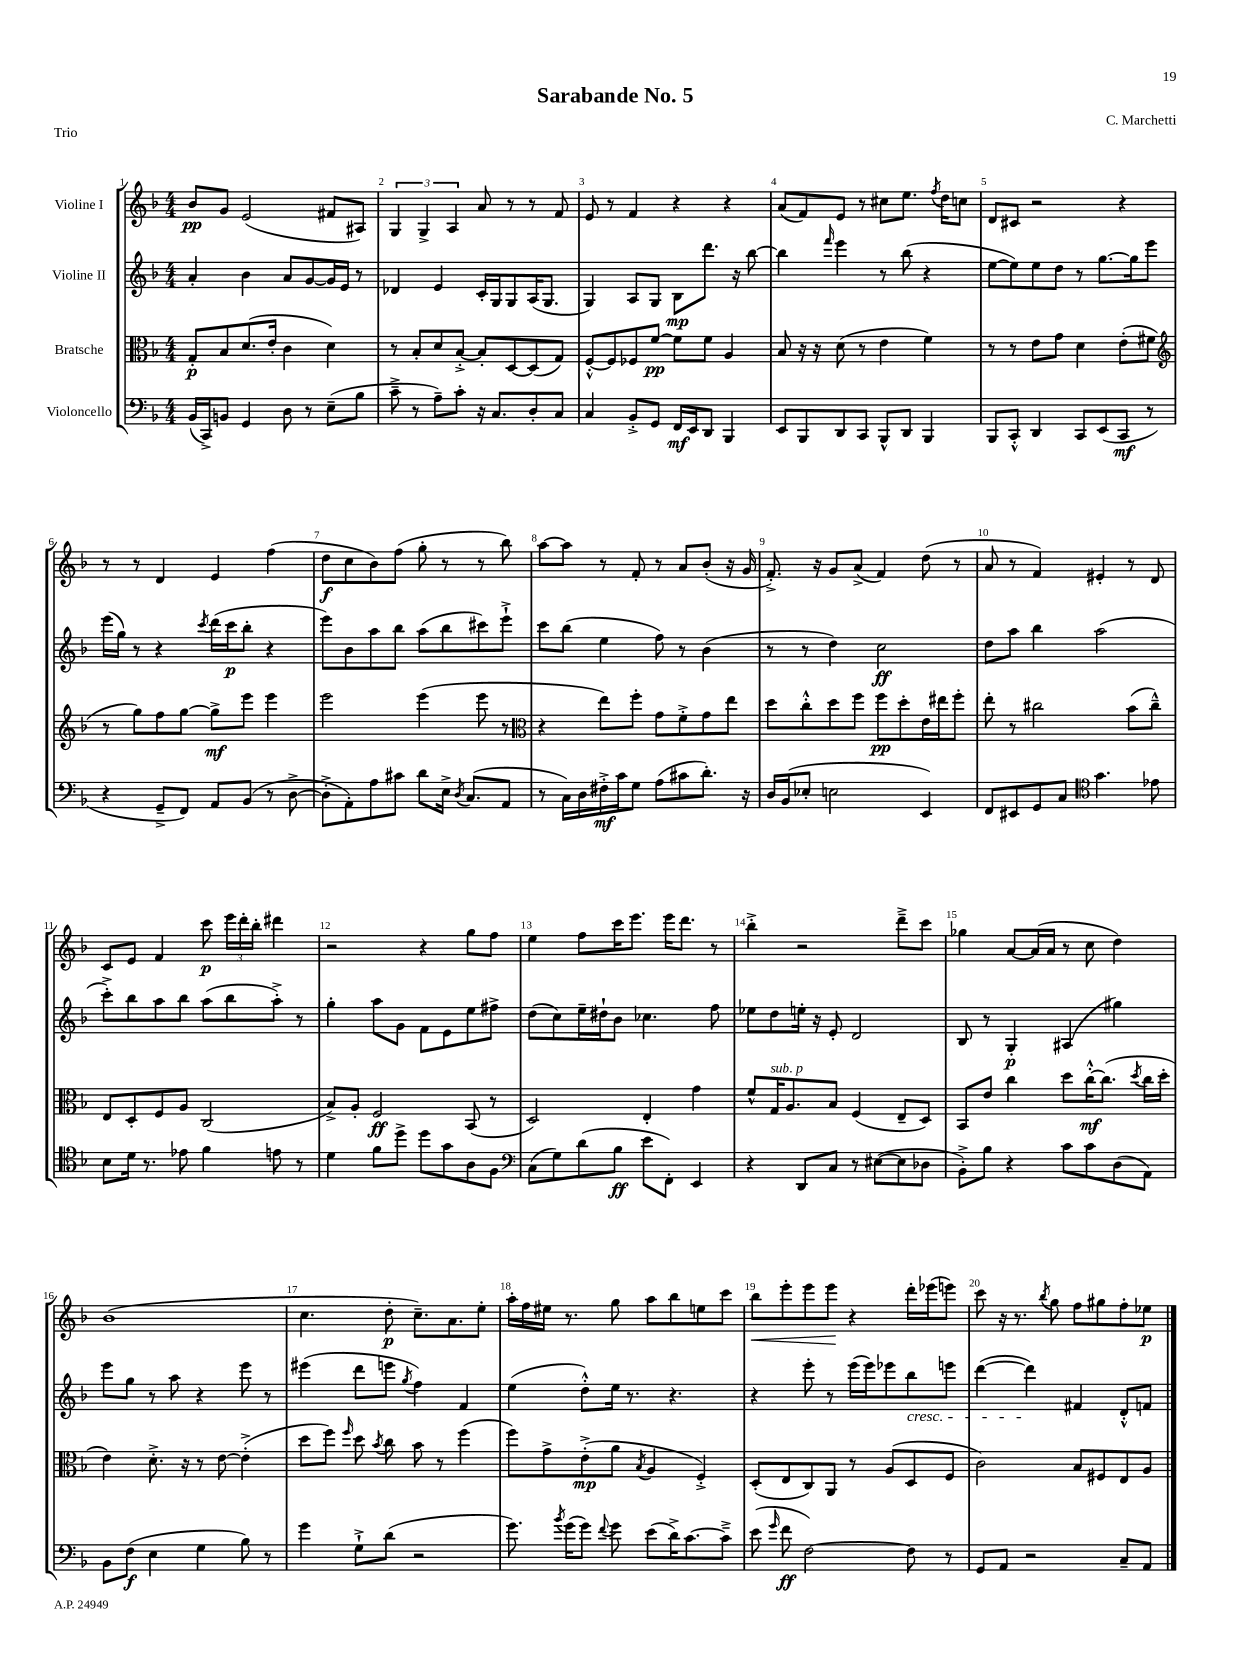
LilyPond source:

\header { title = "Sarabande No. 5" composer = "C. Marchetti" piece = "Trio" }
<<
\new StaffGroup <<
\new Staff = "s0" \with { instrumentName = "Violine I" } {
    \clef treble \key f \major \numericTimeSignature \time 4/4
    \autoBeamOff bes'8[\pp g'8] e'2( fis'8[ ais8]) |
    \tuplet 3/2 { g4 g4-> a4 } a'8 r8 r8 f'8 |
    e'8 r8 f'4 r4 r4 |
    a'8[( f'8) e'8] r8 cis''8[ e''8.] \acciaccatura { f''8 } d''16[ c''8] |
    d'8[ cis'8] r2 r4 |
    r8 r8 d'4 e'4 f''4( |
    d''8[\f c''8 bes'8) f''8]( g''8-. r8 r8 bes''8) |
    a''8[~ a''8] r8 f'8-. r8 a'8[ bes'8]-.( r16 g'16 |
    f'8.-.->) r16 g'8[ a'8]->( f'4) d''8( r8 |
    a'8 r8 f'4) eis'4-. r8 d'8 |
    c'8[ e'8] f'4 c'''8\p \tuplet 3/2 { e'''16[ d'''16-. bes''16]-. } dis'''4 |
    r2 r4 g''8[ f''8] |
    e''4 f''8[ c'''16 e'''8.] e'''16[ d'''8.] r8 |
    bes''4-.-> r2 d'''8[---> c'''8] |
    ges''4 a'8[~ a'16( a'16] r8 c''8 d''4) |
    bes'1( |
    c''4. d''8-.\p c''8.[--) a'8. e''8]-. |
    a''16[-. f''16 eis''16] r8. g''8 a''8[ bes''8 e''8 c'''8] |
    bes''8[\< e'''8-. e'''8 e'''8]\! r4 d'''16[-. ees'''16( e'''8]) |
    c'''8 r16 r8. \acciaccatura { bes''8 } g''8 f''8[ gis''8 f''8-. ees''8]\p \bar "|." |
}
\new Staff = "s1" \with { instrumentName = "Violine II" } {
    \clef treble \key f \major \numericTimeSignature \time 4/4
    \autoBeamOff a'4-. bes'4 a'8[ g'8~ g'16 e'16] r8 |
    des'4 e'4 c'16[-. g16 g8 a16( g8.] |
    g4) a8[ g8] bes8[\mp d'''8.] r16 bes''8~ |
    bes''4 \grace { f'''16 } e'''4 r8 bes''8( r4 |
    e''8[~ e''8) e''8 d''8] r8 g''8.[~ g''16 e'''8] |
    e'''16[( g''16]) r8 r4 \acciaccatura { c'''8 } d'''16[( c'''16\p bes''8]-. r4 |
    e'''8[) bes'8 a''8 bes''8] a''8[( bes''8 cis'''8) e'''8]-!-> |
    c'''8[ bes''8]( e''4 f''8) r8 bes'4( |
    r8 r8 d''4) c''2\ff |
    d''8[ a''8] bes''4 a''2( |
    c'''8[-.->) bes''8 a''8 bes''8] a''8[( bes''8 a''8]-.->) r8 |
    g''4-. a''8[ g'8] f'8[ e'8 e''8 fis''8]-> |
    d''8[( c''8) e''16-- dis''16-! bes'8] ces''4. f''8 |
    ees''8[ d''8 e''16]-. r16 e'8-. d'2 |
    bes8 r8 g4-.\p ais4( gis''4) |
    e'''8[ g''8] r8 a''8 r4 e'''8 r8 |
    eis'''4( d'''8[ e'''8] \acciaccatura { g''8 } f''4) f'4 |
    e''4( d''8[-.-^) e''16] r8. r4. |
    r4 e'''8-. r8 e'''16[( e'''16) ees'''8 bes''8\cresc e'''8] |
    d'''4~( d'''4\!) fis'4 d'8[-.-^ f'8] \bar "|." |
}
\new Staff = "s2" \with { instrumentName = "Bratsche" } {
    \clef alto \key f \major \numericTimeSignature \time 4/4
    \autoBeamOff g8[-.\p bes8 d'8.( e'16]-. c'4 d'4) |
    r8 bes8[-. d'8 bes8]~-.-> bes8[-. d8~ d8( g8]) |
    f8[~-.-^ f8 fes8 f'8]~\pp f'8[ f'8] a4 |
    bes8 r16 r16 d'8( r8 e'4 f'4) |
    r8 r8 e'8[ g'8] d'4 e'8[-.( fis'8] |
    \clef treble r8 g''8[) f''8 g''8]~ g''8[->\mf e'''8] e'''4 |
    e'''2 e'''4( e'''8 r8 |
    \clef alto r4 e''8[) f''8]-. g'8[ f'8-.-> g'8 e''8] |
    d''8[ c''8-.-^ d''8 f''8] f''8[\pp d''8-. e'16 eis''16 f''8]-. |
    e''8-. r8 cis''2 bes'8[( cis''8]---^) |
    e8[ d8-. f8 a8] c2( |
    bes8[->) a8]-. f2\ff bes,8( r8 |
    d2) e4-. g'4 |
    f'8[-^ g16^\markup { \italic "sub. p" } a8. bes8] f4( e8[-- d8]) |
    bes,8[ e'8] c''4 d''8[ c''16~-.-^\mf c''8.]( \acciaccatura { d''8 } c''16[ d''16]-. |
    e'4) d'8.-.-> r16 r8 e'8~ e'4-.->( |
    d''8[ f''8]) \grace { f''16 } d''8 \acciaccatura { bes'8 } c''8 bes'8 r8 f''4( |
    f''8[) g'8-> e'8-.->\mp( a'8] \acciaccatura { bes8 } a4 f4-.->) |
    d8[-.( e8 c8) a,8] r8 a8[( d8 f8] |
    c'2) bes8[ fis8 e8 a8] \bar "|." |
}
\new Staff = "s3" \with { instrumentName = "Violoncello" } {
    \clef bass \key f \major \numericTimeSignature \time 4/4
    \autoBeamOff bes,16[( c,16->) b,8] g,4 d8 r8 e8[--( bes8] |
    c'8---> r8 a8[--) c'8]-. r16 c8.[ d8-. c8] |
    c4 bes,8[-.-> g,8] f,16[\mf e,16 d,8] bes,,4 |
    e,8[ bes,,8 d,8 c,8] bes,,8[-^ d,8] bes,,4 |
    bes,,8[ c,8]-.-^ d,4 c,8[ e,8( c,8]\mf r8 |
    r4 g,8[---> f,8]) a,8[ bes,8]( r8 d8~-> |
    d8[-.-> a,8-.) a8 cis'8] d'8[ e16]-> \acciaccatura { d8 } c8.[( a,8] |
    r8 c16[) d16 fis16-.->\mf c'16 g8] a8[( cis'8 d'8.]-.) r16 |
    d16[ bes,16( ees8]-. e2 e,4) |
    f,8[ eis,8 g,8 c8] \clef tenor g'4. ees'8 |
    bes8[ d'16] r8. ees'8 f'4 e'8 r8 |
    d'4 f'8[ d''8]-> d''8[ g'8 a8 f8] |
    \clef bass c8[( g8) d'8( bes8]\ff e'8[ f,8]-.) e,4 |
    r4 d,8[ c8] r8 eis8[~( eis8 des8] |
    bes,8[-.->) bes8] r4 c'8[ c'8 d8( a,8]) |
    bes,8[ f8]\f( e4 g4 bes8) r8 |
    g'4 g8[-!-> d'8]( r2 |
    g'8.) \acciaccatura { bes'8 } g'16[( g'8]) \appoggiatura { f'8 } g'8 e'8[( d'16->) c'8.~ c'8]---> |
    e'8( \grace { g'16 } f'8\ff f2~) f8 r8 |
    g,8[ a,8] r2 c8[-- a,8] \bar "|." |
}
>>
>>
\layout { \context { \Score \override BarNumber.break-visibility = ##(#f #t #t) barNumberVisibility = #all-bar-numbers-visible } }
